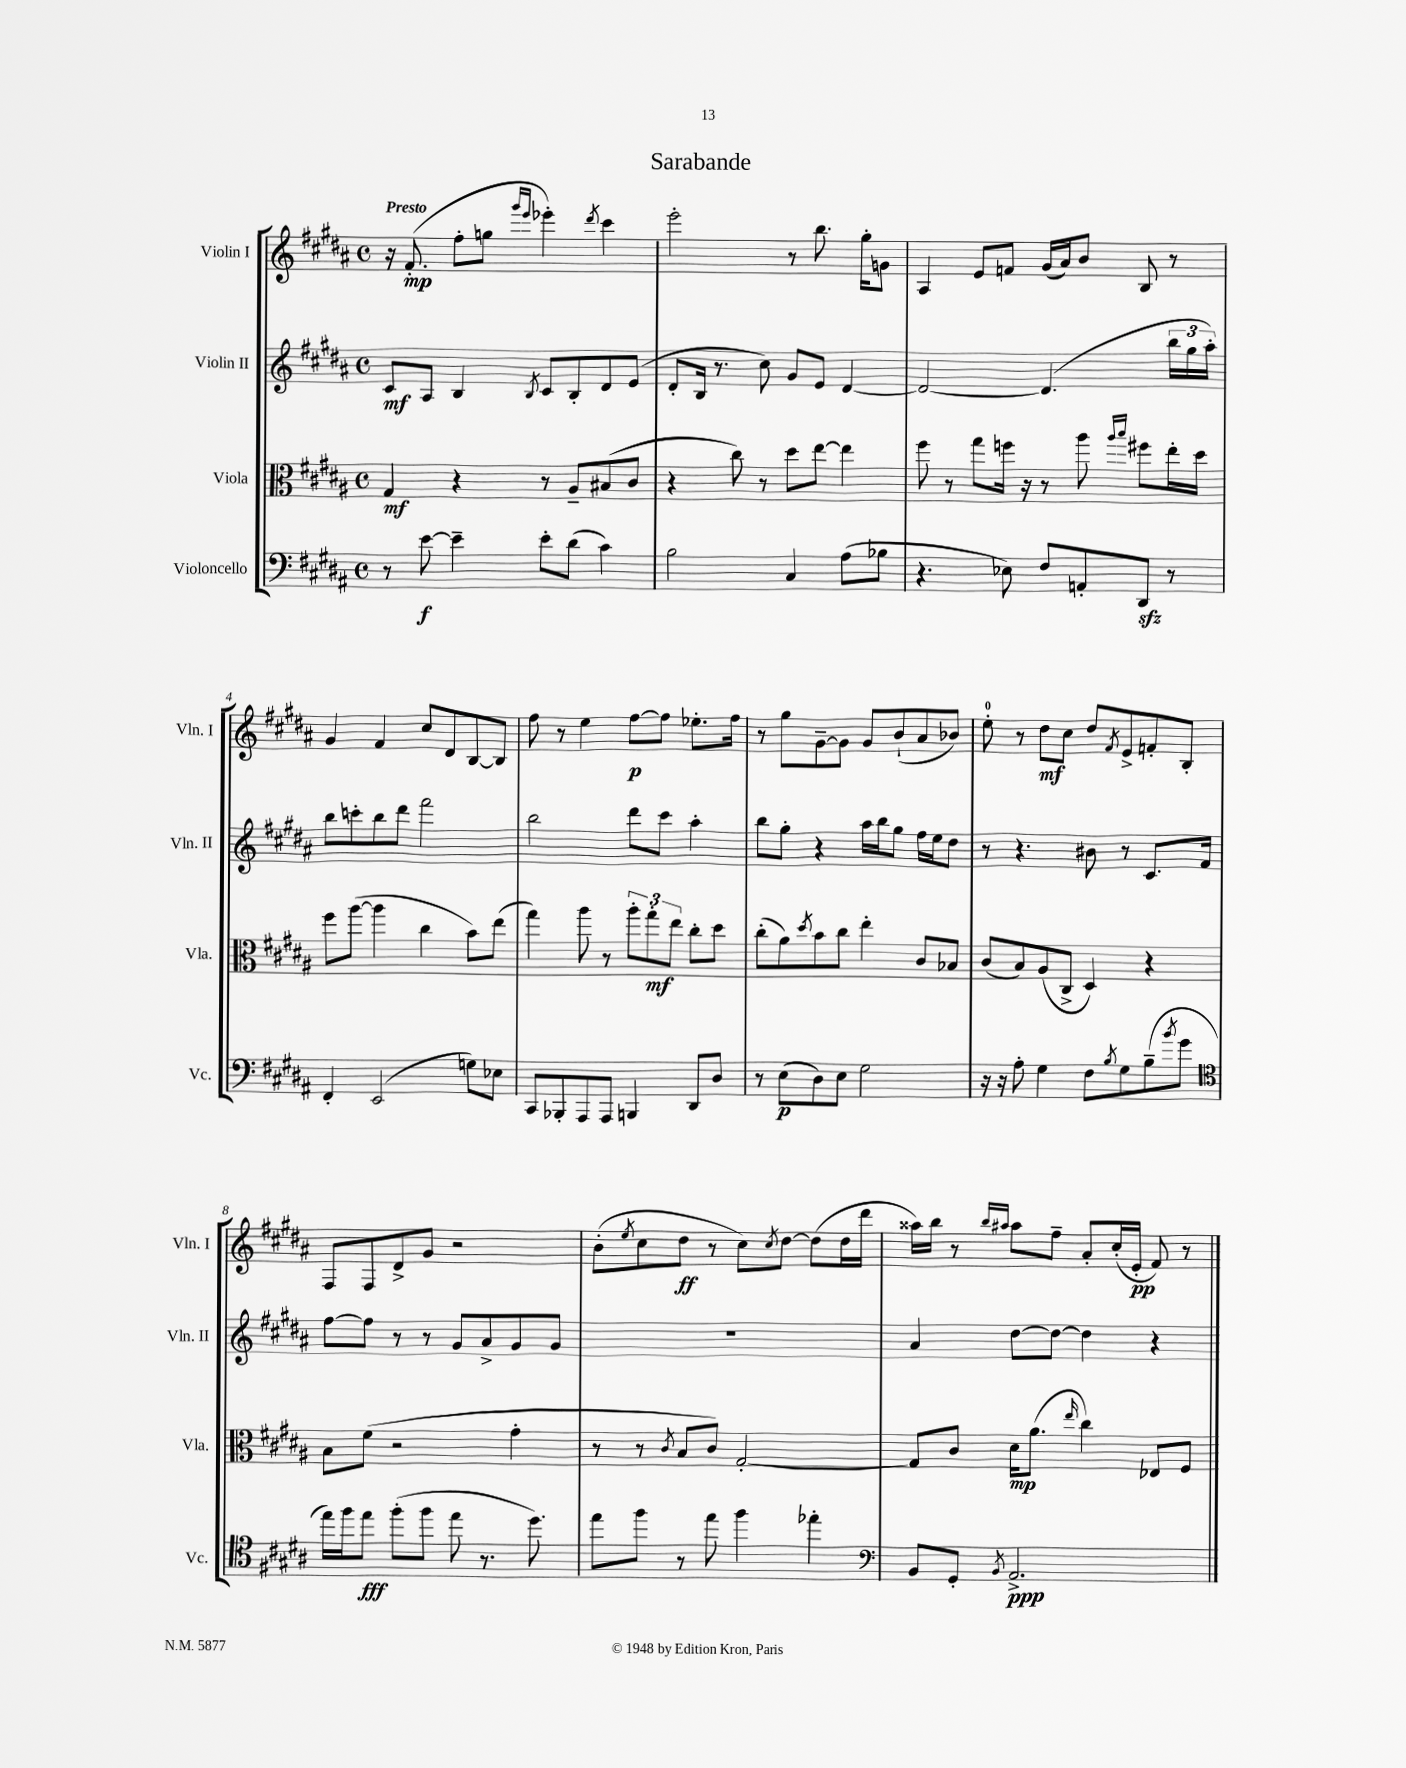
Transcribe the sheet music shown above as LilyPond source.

\header { title = "Sarabande" }
<<
\new StaffGroup <<
\new Staff = "s0" \with { instrumentName = "Violin I" shortInstrumentName = "Vln. I" } {
    \clef treble \key b \major \defaultTimeSignature \time 4/4 \tempo "Presto"
    r16 fis'8.-.\mp( fis''8-. g''8 \grace { gis'''16 e'''16 } ees'''4-.) \acciaccatura { dis'''8 } cis'''4 |
    e'''2-. r8 b''8. gis''16-. g'8 |
    ais4 e'8 f'8 gis'16( ais'16) b'8 b8 r8 |
    gis'4 fis'4 cis''8 dis'8 b8~ b8 |
    fis''8 r8 e''4 fis''8~\p fis''8 ees''8.-. fis''16 |
    r8 gis''8 gis'8~-- gis'8 gis'8 b'8-!( ais'8 bes'8) |
    e''8-0-. r8 dis''8\mf cis''8 dis''8 \acciaccatura { fis'8 } e'8-> f'8-. b8-. |
    fis8 fis8 dis'8-> gis'8 r2 |
    b'8-.( \acciaccatura { e''8 } cis''8 dis''8\ff r8 cis''8) \acciaccatura { cis''8 } dis''8~ dis''8( dis''16 dis'''16 |
    aisis''16) b''16 r8 \grace { b''16 ais''16 } ais''8 fis''8-- ais'8-. cis''16-.( e'16-.\pp fis'8) r8 \bar "|." |
}
\new Staff = "s1" \with { instrumentName = "Violin II" shortInstrumentName = "Vln. II" } {
    \clef treble \key b \major \defaultTimeSignature \time 4/4
    cis'8\mf ais8 b4 \acciaccatura { b8 } cis'8 b8-. dis'8 e'8( |
    dis'8-. b16 r8. cis''8) gis'8 e'8 dis'4~ |
    dis'2~ dis'4.( \tuplet 3/2 { b''16 gis''16 ais''16-.) } |
    b''8 c'''8-. b''8 dis'''8 fis'''2 |
    b''2 dis'''8 cis'''8 ais''4-. |
    b''8 gis''8-. r4 ais''16 b''16 gis''8 fis''16 e''16 dis''8 |
    r8 r4. bis'8 r8 cis'8. fis'16 |
    fis''8~ fis''8 r8 r8 gis'8 ais'8-> gis'8 gis'8 |
    R1 |
    ais'4 dis''8~ dis''8~ dis''4 r4 \bar "|." |
}
\new Staff = "s2" \with { instrumentName = "Viola" shortInstrumentName = "Vla." } {
    \clef alto \key b \major \defaultTimeSignature \time 4/4
    gis4\mf r4 r8 ais8-- bis8( cis'8 |
    r4 cis''8) r8 dis''8 e''8~ e''4 |
    fis''8 r8 gis''8 f''16 r16 r8 ais''8 \grace { ais''16 b''16 } fis''8 e''16-. dis''16 |
    fis''8 ais''8~( ais''4 cis''4 b'8) e''8( |
    gis''4) ais''8 r8 \tuplet 3/2 { ais''8-. gis''8-.\mf e''8 } cis''8-. dis''8 |
    cis''8-.( ais'8) \acciaccatura { dis''8 } b'8 cis''8 e''4-. cis'8 bes8 |
    cis'8( b8) ais8( cis8-> dis4) r4 |
    b8 fis'8( r2 gis'4-. |
    r8 r8 \acciaccatura { cis'8 } b8 cis'8) gis2~-. |
    gis8 cis'8 dis'16\mp ais'8.( \grace { e''16 } cis''4) ees8 fis8 \bar "|." |
}
\new Staff = "s3" \with { instrumentName = "Violoncello" shortInstrumentName = "Vc." } {
    \clef bass \key b \major \defaultTimeSignature \time 4/4
    r8 e'8~\f e'4-- e'8-. dis'8( cis'4) |
    b2 cis4 ais8( bes8 |
    r4. ees8) fis8 a,8-. dis,8\sfz r8 |
    fis,4-. e,2( g8) ees8 |
    cis,8 bes,,8-. ais,,8 ais,,8 b,,4 dis,8 dis8 |
    r8 e8\p( dis8) e8 gis2 |
    r16 r16 ais8-. gis4 fis8 \acciaccatura { b8 } gis8 b8--( \acciaccatura { b'8 } gis'8 |
    \clef tenor e''16) fis''16 e''8\fff fis''8-.( fis''8 e''8 r8. dis''8.) |
    e''8 fis''8 r8 e''8 fis''4 ees''4-. |
    \clef bass b,8 gis,8-. \acciaccatura { b,8 } ais,2.->\ppp \bar "|." |
}
>>
>>
